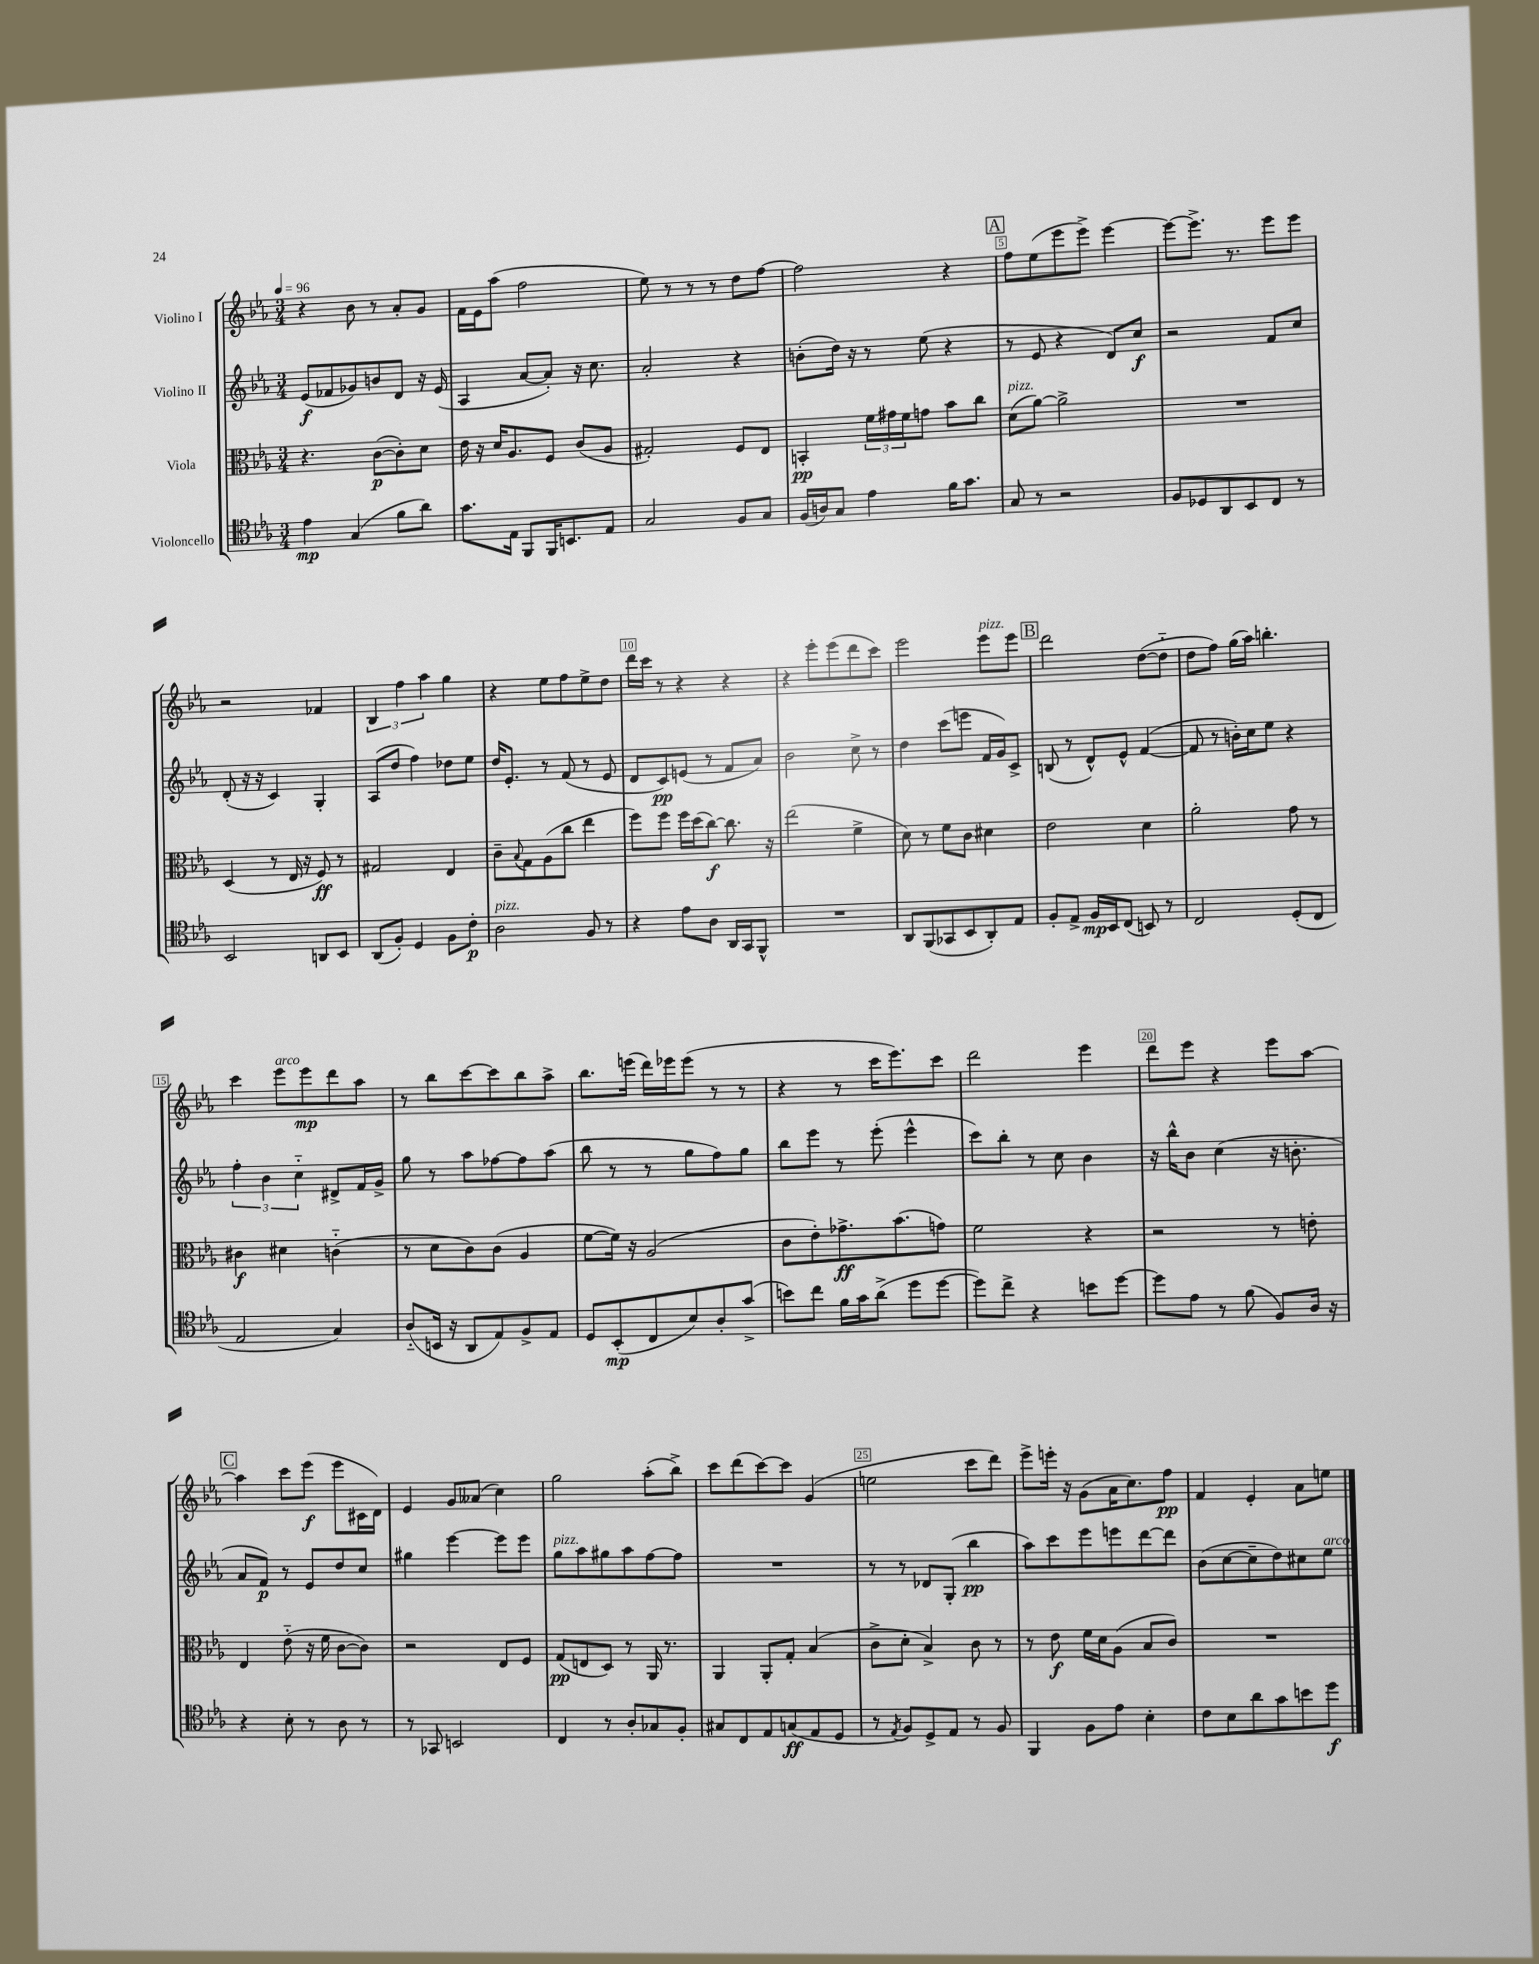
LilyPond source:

<<
\new StaffGroup <<
\new Staff = "s0" \with { instrumentName = "Violino I" } {
    \clef treble \key ees \major \numericTimeSignature \time 3/4 \tempo 4 = 96
    r4 bes'8 r8 aes'8-. g'8 |
    f'16 ees'16 aes''8( f''2 |
    ees''8) r8 r8 r8 d''8 f''8~ |
    f''2 r4 |
    \mark \markup { \box "A" } f''8 ees''8( ees'''8 ees'''8->) ees'''4~ |
    ees'''8~ ees'''8.-> r8. ees'''8 ees'''8 |
    r2 fes'4 |
    \tuplet 3/2 { bes4 f''4 aes''4 } g''4 |
    r4 ees''8 f''8 ees''8-> d''8 |
    d'''16 c'''16 r8 r4 r4 |
    r4 ees'''8-. ees'''8( d'''8 c'''8) |
    ees'''2 ees'''8^\markup { \italic "pizz." } ees'''8 |
    \mark \markup { \box "B" } d'''2 d''8~( d''8-_ |
    d''8 f''8) g''16( aes''16) b''4.-. |
    c'''4 ees'''8^\markup { \italic "arco" } ees'''8\mp d'''8 aes''8 |
    r8 bes''8 c'''8~ c'''8 bes''8 aes''8-> |
    bes''8. e'''16( d'''16) ees'''16 ees'''8( r8 r8 |
    r4 r8 c'''16 ees'''8.) c'''8 |
    d'''2 ees'''4 |
    d'''8 ees'''8 r4 ees'''8 aes''8~ |
    \mark \markup { \box "C" } aes''4 c'''8 ees'''8\f( ees'''8 cis'16 d'16) |
    ees'4 g'8 aeses'8( c''4) |
    g''2 aes''8-.( bes''8->) |
    c'''8 d'''8( c'''8~) c'''8 g'4( |
    e''2 c'''8 d'''8) |
    ees'''8-> e'''16-. r16 g'8( aes'16 c''8.) f''8\pp |
    f'4 ees'4-. aes'8 e''8 \bar "|." |
}
\new Staff = "s1" \with { instrumentName = "Violino II" } {
    \clef treble \key ees \major \numericTimeSignature \time 3/4
    ees'8\f( fes'8 ges'8) b'8 d'8 r16 ees'16( |
    aes4 aes'8~ aes'8-.) r16 c''8. |
    aes'2-. r4 |
    b'8-.( d''16) r16 r8 ees''8( r4 |
    \mark \markup { \box "A" } r8 ees'8 r4 d'8) c''8\f |
    r2 f'8 c''8 |
    d'8-.( r16 r16 c'4) g4-. |
    aes8( d''8 f''4) des''8 ees''8 |
    d''16 ees'8.-. r8 f'8( r8 ees'8 |
    d'8 c'8\pp) e'8( r8 f'8 aes'8) |
    bes'2 c''8-> r8 |
    d''4 c'''8( e'''8 f'16 g'16) c'8-> |
    \mark \markup { \box "B" } b8( r8 d'8-^) ees'8-^ f'4~( |
    f'8 r8 b'16-.) c''16 ees''8 r4 |
    \tuplet 3/2 { f''4-. bes'4 c''4-_ } dis'8-> f'16 g'16-> |
    g''8 r8 aes''8 fes''8~ fes''8 aes''8( |
    bes''8 r8 r8 g''8 f''8) g''8 |
    bes''8 ees'''8 r8 ees'''8-.( ees'''4-^ |
    c'''8) bes''8-. r8 c''8 bes'4 |
    r16 bes''16-^ bes'8 c''4( r16 b'8.-. |
    \mark \markup { \box "C" } aes'8 f'8\p) r8 ees'8 d''8 c''8 |
    gis''4 ees'''4~ ees'''8 ees'''8 |
    g''8^\markup { \italic "pizz." } aes''8 gis''8 aes''8 f''8~ f''8 |
    R2. |
    r8 r8 des'8 g8-.( bes''4\pp |
    aes''8) c'''8 ees'''8 e'''8 d'''8~ d'''8 |
    bes'8( c''8~ c''8-- d''8) cis''8 ees''8^\markup { \italic "arco" } \bar "|." |
}
\new Staff = "s2" \with { instrumentName = "Viola" } {
    \clef alto \key ees \major \numericTimeSignature \time 3/4
    r4. c'8~\p( c'8-.) d'8 |
    ees'16 r16 d'16 aes8. f8 c'8( aes8 |
    gis2-.) f8 ees8 |
    b,4-.\pp \tuplet 3/2 { f'16 gis'16 f'16 } g'8 bes'8 c''8 |
    \mark \markup { \box "A" } d'8^\markup { \italic "pizz." }( aes'8~) aes'2-> |
    R2. |
    d4( r8 ees16 r16 f8\ff) r8 |
    gis2 ees4 |
    c'8-- \appoggiatura { bes8 } g8 aes8( c''8 ees''4 |
    f''8) f''8 f''16 d''16( c''8~\f) c''8. r16 |
    ees''2( f'4-> |
    d'8) r8 f'8 c'8 dis'4 |
    \mark \markup { \box "B" } ees'2 d'4 |
    aes'2-. g'8 r8 |
    cis'4\f dis'4 c'4-_( |
    r8 d'8 c'8) c'8( aes4 |
    f'8~ f'16) r16 aes2( |
    c'8 ees'8-.) ges'8.->\ff bes'8.( g'8) |
    f'2 r4 |
    r2 r8 e'8-. |
    \mark \markup { \box "C" } ees4 ees'8-_( r16 f'16 c'8~ c'8) |
    r2 ees8 f8 |
    g8\pp( e8 d8) r8 aes,16 r8. |
    aes,4 aes,8-. g8-. bes4( |
    c'8-> d'8-. bes4->) c'8 r8 |
    r8 ees'8\f f'16 d'16 aes8( bes8 c'8) |
    R2. \bar "|." |
}
\new Staff = "s3" \with { instrumentName = "Violoncello" } {
    \clef tenor \key ees \major \numericTimeSignature \time 3/4
    ees'4\mp g4( f'8 aes'8) |
    g'8. ees16 f,8 f,16 b,8. ees8 |
    g2 f8 g8 |
    f16( a16) g8 ees'4 f'16 g'8. |
    \mark \markup { \box "A" } g8 r8 r2 |
    f8 des8 aes,8 bes,8 c8 r8 |
    bes,2 a,8 bes,8 |
    aes,8( f8-.) d4 f8 c'8-.\p |
    aes2^\markup { \italic "pizz." } f8 r8 |
    r4 ees'8 aes8 aes,16 g,16 f,8-^ |
    R2. |
    aes,8 f,8( ges,8 bes,8 aes,8-.) ees8 |
    \mark \markup { \box "B" } f8-. ees8-> f16\mp bes,16 c8( b,8) r8 |
    c2 d8-.( c8 |
    ees2 g4) |
    aes8-_( b,16 r16 aes,8 ees8) f8-> ees8 |
    d8 bes,8-.\mp( c8 bes8) aes8-. g'8->( |
    b'8) c''8 f'16 g'16 aes'8->( d''8 d''8~ |
    d''8) c''8-> r4 b'8 d''8~ |
    d''8 ees'8 r8 f'8( f8) aes16 r16 |
    \mark \markup { \box "C" } r4 bes8-. r8 aes8 r8 |
    r8 ges,8 b,2 |
    c4 r8 aes8-. ges8 f8-. |
    gis8 c8 ees8 g8\ff( ees8 d8 |
    r8 \acciaccatura { ees8 } f8) d8-> ees8 r8 f8 |
    f,4 f8 ees'8 bes4-. |
    c'8 bes8 aes'8 g'8 b'8 d''8\f \bar "|." |
}
>>
>>
\layout { \context { \Score \override BarNumber.break-visibility = ##(#f #t #t) barNumberVisibility = #(every-nth-bar-number-visible 5) \override BarNumber.stencil = #(make-stencil-boxer 0.1 0.3 ly:text-interface::print) } }
